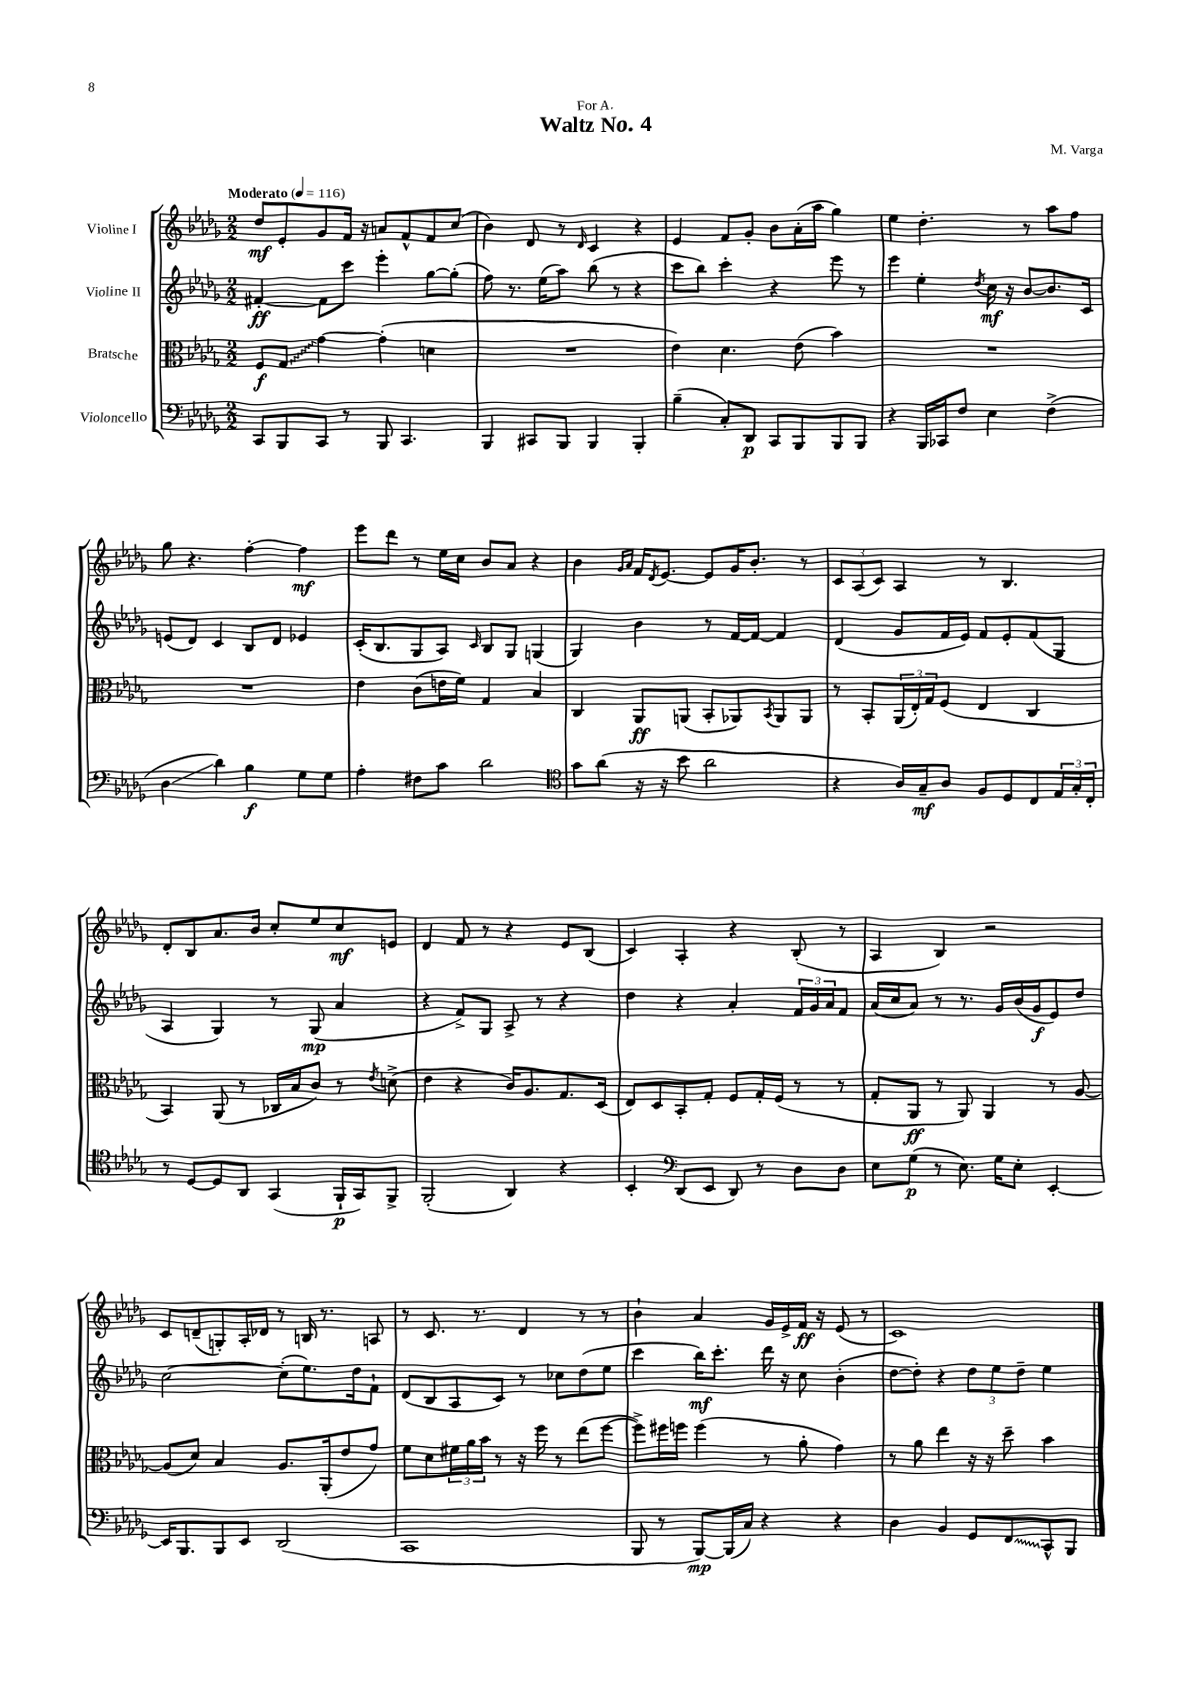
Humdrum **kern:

**kern	**kern	**kern	**kern
*staff4	*staff3	*staff2	*staff1
*clefF4	*clefC3	*clefG2	*clefG2
*k[b-e-a-d-g-]	*k[b-e-a-d-g-]	*k[b-e-a-d-g-]	*k[b-e-a-d-g-]
*M2/2	*M2/2	*M2/2	*M2/2
*MM116	*MM116	*MM116	*MM116
8CC	8F	[4f#'	8dd-
8BBB-	8G-	.	8e-'
8CC	[4g-	8f#]	8g-
8r	.	8ccc	16f
.	.	.	16r
8BBB-	(4g-']	4eee-'	8a
4.CC	.	.	8f^^
.	4d	[8gg-	8f
.	.	(8gg-']	(8cc
=	=	=	=
4BBB-	1r	8ff)	4b-)
.	.	8.r	.
8CC#	.	.	8d-
.	.	(16ee-	.
8BBB-	.	8aa-)	8r
.	.	.	16qqd-
4BBB-	.	(8bb-	4c
.	.	8r	.
4BBB-'	.	4r	4r
=	=	=	=
(4B-~	4e-)	8ccc	4e-
.	.	8bb-)	.
8C')	4.d-	4ccc'	8f
8DD-	.	.	8g-'
8CC	.	4r	8b-
8BBB-	(8e-	.	(16a-'
.	.	.	16aa-
8BBB-	4b-)	8eee-	4gg-)
8BBB-	.	8r	.
=	=	=	=
4r	1r	4eee-	4ee-
16BBB-	.	4ee-'	4.dd-'
16CC-	.	.	.
8F	.	.	.
.	.	8qdd-	.
4E-	.	16cc	.
.	.	16r	.
.	.	[8b-	8r
(4F^	.	8.b-]	8aa-
.	.	.	8ff
.	.	16c	.
=	=	=	=
4D-	1r	(8e	8gg-
.	.	8d-)	4.r
4d-)	.	4c	.
4B-	.	8B-	[4ff'
.	.	8d-	.
8G-	.	4e-	4ff]
8G-	.	.	.
=	=	=	=
4A-'	4e-	(16c'	8eee-
.	.	8.B-	.
.	.	.	8ddd-
8F#	(8c	8G-	8r
8c	16e	8A-)	16ee-
.	16f)	.	16cc
.	.	16qqc	.
2d-	4G-	8B-	8b-
.	.	8G-	8a-
.	4B-	(4G	4r
=	=	=	=
*clefC4	*	*	*
8g-	4C	4G-)	4b-
(8a-	.	.	.
.	.	.	16qqg-
.	.	.	16qqa-
16r	8AA-	4b-	16f
.	.	.	8qd-
16r	.	.	[8.e-
8b-	(8AA	.	.
2a-	8BB-'	8r	8e-]
.	8AA-)	[16f	16g-
.	.	16f_	8.b-'
.	8qBB-	.	.
.	8AA-	4f]	.
.	8AA-	.	8r
=	=	=	=
4r	8r	(4d-	12c
.	.	.	(12A-
.	8BB-'	.	.
.	.	.	12c)
16A-)	(24AA-	8g-	4A-
.	24E-')	.	.
16G-~	.	.	.
.	24G-	.	.
8A-	(8F	16f	.
.	.	16e-)	.
8F	4E-	8f	8r
8D-	.	8e-'	4.B-
8C	4C	(8f	.
24E-	.	8G-	.
24G-'	.	.	.
24C'	.	.	.
=	=	=	=
8r	4BB-)	4A-	8d-'
[8D-	.	.	8B-
8D-]	(8AA-	4G-)	8.a-
8AA-	8r	.	.
.	.	.	16b-
(4GG-	16C-	8r	8cc'
.	16B-	.	.
.	8c)	(8G-	8ee-
16FF`	8r	4a-	8cc
16GG-)	.	.	.
.	8qe-	.	.
8FF^	(8d^	.	8e
=	=	=	=
(2FF'	4e-	4r	4d-
.	4r	8f^)	8f
.	.	8G-	8r
4AA-)	16c)	8A-^	4r
.	8.A-	.	.
.	.	8r	.
4r	8.G-	4r	8e-
.	.	.	(8B-
.	(16D-	.	.
=	=	=	=
4BB-'	8E-)	4dd-	4c)
.	8D-	.	.
*clefF4	*	*	*
(8DD-	8BB-'	4r	4A-'
8EE-	8G-'	.	.
8DD-)	8F	4a-'	4r
8r	16G-'	.	.
.	(16F	.	.
8D-	8r	24f	(8B-'
.	.	24g-	.
.	.	24a-	.
8D-	8r	8f	8r
=	=	=	=
8E-	8G-'	(16a-	4A-
.	.	16cc	.
(8G-	8AA-	8a-)	.
8r	8r	8r	4B-)
8.E-)	8AA-)	8.r	.
.	4AA-	.	2r
16G-	.	16g-	.
8E-'	.	(16b-	.
.	.	16g-	.
[4EE-'	8r	8e-)	.
.	[8A-	8dd-	.
=	=	=	=
16EE-]	(8A-]	[2cc	8c
8.BBB-	.	.	.
.	8d-)	.	(8d~
8BBB-	4B-	.	8G')
8EE-	.	.	16A-'
.	.	.	16d-
(2DD-	8.A-	(8cc']	8r
.	.	8.ee-)	16B
.	(16AA-'	.	8.r
.	8e-	.	.
.	.	16dd-	.
.	8g-)	8f`	8A
=	=	=	=
1CC	8f	(8d-	8r
.	8d-	8B-	8.c
.	24f#	8A-	.
.	24a-	.	.
.	.	.	8.r
.	24b-	.	.
.	8r	8c)	.
.	16r	8r	4d-
.	16ff	.	.
.	8r	8cc-	.
.	(8ee-	(8dd-	8r
.	[8ff	8ee-	8r
=	=	=	=
8BBB-	8ff^])	4ccc	4b-`
8r	16ff#	.	.
.	16ff	.	.
[8BBB-)	(4ff	16bb-)	4a-
.	.	8.ccc'	.
(16BBB-]	.	.	.
16C)	.	.	.
4r	8r	16ddd-	16g-
.	.	16r	16e-^
.	8a-'	8cc	16f
.	.	.	16r
4r	4g-)	(4b-'	(8e-
.	.	.	8r
=	=	=	=
4D-	8r	[8dd-	1c)
.	8a-	8dd-'])	.
4BB-	4ee-	4r	.
8GG-	16r	12dd-	.
.	16r	.	.
.	.	12ee-	.
8FF	8dd-~	.	.
.	.	12dd-~	.
8CC^^	4b-	4ee-	.
8BBB-	.	.	.
==	==	==	==
*-	*-	*-	*-
